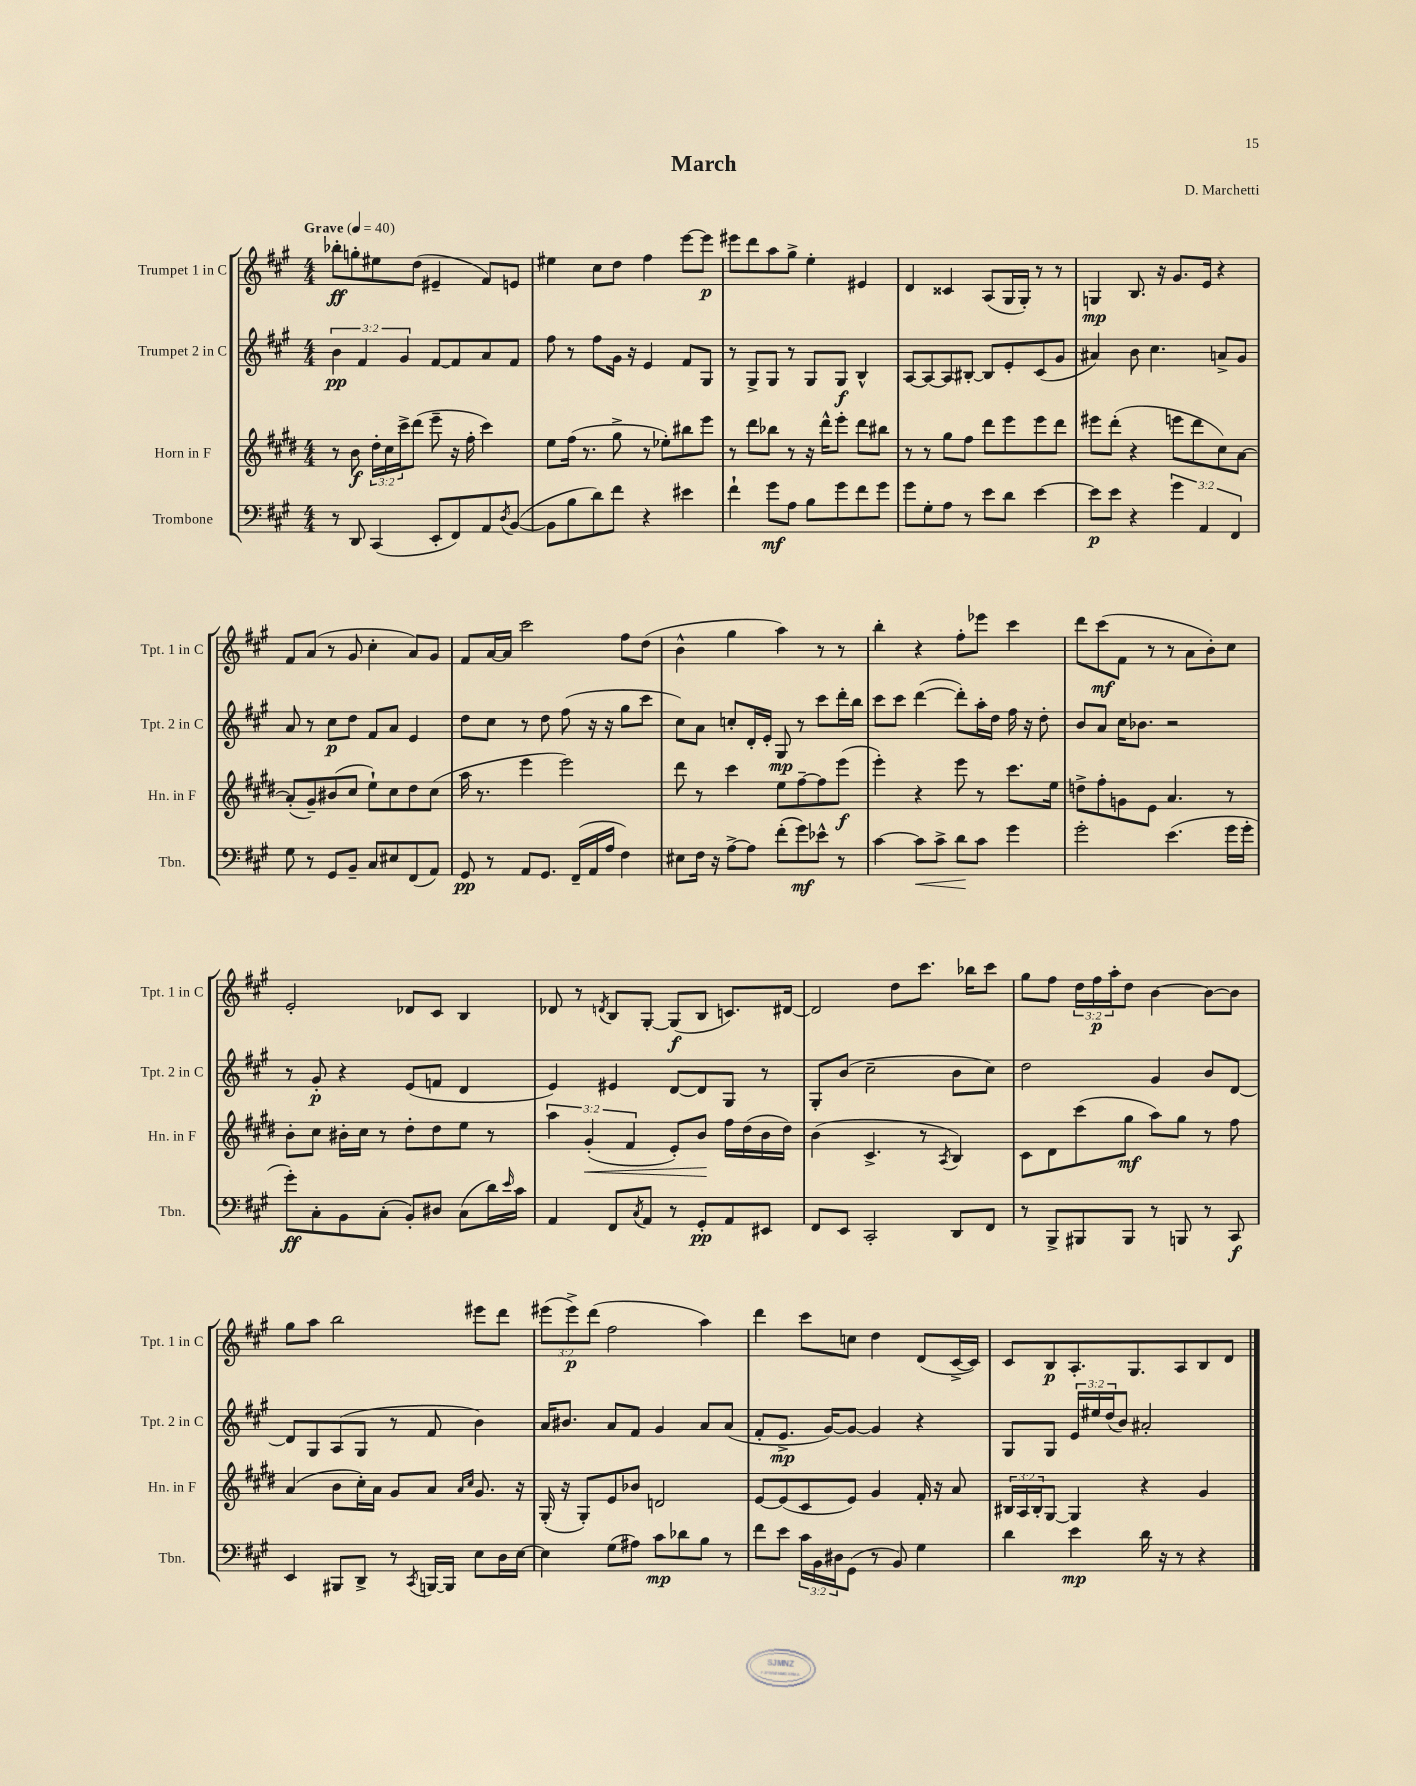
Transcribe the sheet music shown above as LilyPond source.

\header { title = "March" composer = "D. Marchetti" }
<<
\new StaffGroup <<
\new Staff = "s0" \with { instrumentName = "Trumpet 1 in C" shortInstrumentName = "Tpt. 1 in C" } {
    \clef treble \key a \major \numericTimeSignature \time 4/4 \override Staff.TupletNumber.text = #tuplet-number::calc-fraction-text \tempo "Grave" 4 = 40
    bes''8-.\ff g''8-. eis''8 d''8( eis'4-- fis'8) e'8 |
    eis''4 cis''8 d''8 fis''4 e'''8~ e'''8\p |
    eis'''8 d'''8 a''8 gis''8-> e''4-. eis'4 |
    d'4 cisis'4 a8( gis16 gis16-.) r8 r8 |
    g4\mp b8. r16 gis'8. e'16 r4 |
    fis'8 a'8( r8 gis'8 cis''4-. a'8) gis'8 |
    fis'8 a'16~ a'16 cis'''2 fis''8 d''8( |
    b'4-^ gis''4 a''4) r8 r8 |
    b''4-. r4 fis''8-. ees'''8 cis'''4 |
    d'''8 cis'''8\mf( fis'8 r8 r8 a'8 b'8-.) cis''8 |
    e'2-. des'8 cis'8 b4 |
    des'8 r8 \acciaccatura { d'8 } b8 gis8~-. gis8\f( b8 c'8.) dis'16~ |
    dis'2 d''8 cis'''8. bes''16 cis'''8 |
    gis''8 fis''8 \tuplet 3/2 { d''16 fis''16\p a''16-. } d''8 b'4~ b'8~ b'8 |
    gis''8 a''8 b''2 eis'''8 d'''8 |
    \tuplet 3/2 { eis'''8( eis'''8->\p) d'''8( } fis''2 a''4) |
    d'''4 cis'''8 c''8 d''4 d'8( cis'16~-> cis'16) |
    cis'8 b8\p a8.-. gis8. a8 b8 d'8 \bar "|." |
}
\new Staff = "s1" \with { instrumentName = "Trumpet 2 in C" shortInstrumentName = "Tpt. 2 in C" } {
    \clef treble \key a \major \numericTimeSignature \time 4/4 \override Staff.TupletNumber.text = #tuplet-number::calc-fraction-text
    \tuplet 3/2 { b'4\pp fis'4 gis'4 } fis'8~ fis'8 a'8 fis'8 |
    fis''8 r8 fis''8 gis'16 r16 e'4 fis'8 gis8 |
    r8 gis8-> gis8 r8 gis8 gis8\f b4-^ |
    a8~ a8~ a8 bis8~-. bis8 e'8-. cis'8( gis'8 |
    ais'4) b'8 cis''4. a'8-> gis'8 |
    a'8 r8 cis''8\p d''8 fis'8 a'8 e'4 |
    d''8 cis''8 r8 d''8 fis''8( r16 r16 gis''8 cis'''8 |
    cis''8) a'8 c''8-. d'16-. e'16-. gis8\mp r8 cis'''8 d'''16-. b''16 |
    cis'''8 cis'''8 d'''4~( d'''8-.) a''16-. d''16 fis''16 r16 d''8-. |
    b'8 a'8 cis''16 bes'8. r2 |
    r8 gis'8-.\p r4 e'8( f'8 d'4 |
    e'4) eis'4 d'8~ d'8 gis8 r8 |
    gis8-. b'8( cis''2-- b'8 cis''8) |
    d''2 gis'4 b'8 d'8~ |
    d'8 gis8 a8( gis8 r8 fis'8 b'4) |
    a'16 bis'8. a'8 fis'8 gis'4 a'8 a'8( |
    fis'8-. e'8.->\mp gis'16~) gis'8~ gis'4 r4 |
    gis8 gis8 \tuplet 3/2 { e'16 eis''16 d''16( } b'8) ais'2-. \bar "|." |
}
\new Staff = "s2" \with { instrumentName = "Horn in F" shortInstrumentName = "Hn. in F" } {
    \clef treble \key e \major \numericTimeSignature \time 4/4 \override Staff.TupletNumber.text = #tuplet-number::calc-fraction-text
    r8 b'8\f \tuplet 3/2 { dis''16-. cis''16 cis'''16-> } dis'''8( e'''8-- r16 fis''16-. cis'''4) |
    e''8 fis''16( r8. gis''8-> r8 ees''8-.) bis''8 e'''8 |
    r8 dis'''8 bes''8 r8 r16 dis'''16-^ e'''8-. dis'''8 bis''8 |
    r8 r8 gis''8 fis''8 dis'''8 e'''8 e'''8 dis'''8 |
    eis'''8 dis'''8-.( r4 e'''8 dis'''8 cis''8) a'8~ |
    a'8-.( gis'8--) bis'8( cis''8 e''8-!) cis''8 dis''8 cis''8( |
    a''16 r8. e'''4 e'''2) |
    dis'''8 r8 cis'''4 e''8 fis''8~-- fis''8 e'''8\f( |
    e'''4-.) r4 e'''8 r8 cis'''8. e''16 |
    d''8-> fis''8-. g'8 e'8 a'4. r8 |
    b'8-. cis''8 bis'16-. cis''16 r8 dis''8-. dis''8 e''8 r8 |
    \tuplet 3/2 { a''4 gis'4-.\<( fis'4 } e'8-.) b'8\! fis''16 dis''16( b'16 dis''16) |
    b'4( cis'4.-> r8 \acciaccatura { a8 } b4) |
    cis'8 dis'8 cis'''8( gis''8\mf a''8) gis''8 r8 fis''8 |
    a'4( b'8 cis''16-.) a'16 gis'8 a'8 \grace { a'16 cis''16 } gis'8. r16 |
    gis16-.( r16 gis8-.) e'8 bes'8 d'2 |
    e'8~ e'8( cis'8 e'8) gis'4 fis'16-. r16 a'8 |
    \tuplet 3/2 { bis16 a16 bis16-. } gis8~ gis4 r4 gis'4 \bar "|." |
}
\new Staff = "s3" \with { instrumentName = "Trombone" shortInstrumentName = "Tbn." } {
    \clef bass \key a \major \numericTimeSignature \time 4/4 \override Staff.TupletNumber.text = #tuplet-number::calc-fraction-text
    r8 d,8 cis,4( e,8-. fis,8) a,8 \acciaccatura { d8 } b,8~( |
    b,8 b8 d'8) fis'8 r4 eis'4 |
    fis'4-! gis'8\mf a8 b8 gis'8 fis'8 gis'8 |
    gis'8 gis8-. a8 r8 e'8 d'8 e'4~ |
    e'8\p e'8 r4 \tuplet 3/2 { gis'4 a,4 fis,4 } |
    gis8 r8 gis,8 b,8-- cis8 eis8 fis,8( a,8) |
    gis,8\pp r8 a,8 gis,8. fis,16--( a,16 a16 fis4) |
    eis8 fis16 r16 a8~-> a8 fis'8-.( gis'8\mf) ees'8-^ r8 |
    cis'4~ cis'8\< cis'8-> d'8\! cis'8 gis'4 |
    gis'2-. e'4.( gis'16 gis'16-. |
    gis'8-.\ff) cis8-. b,8 cis8-.( b,8-.) dis8 cis8( d'16) \grace { e'16 } cis'16 |
    a,4 fis,8 \acciaccatura { cis8 } a,8 r8 gis,8-.\pp a,8 eis,8 |
    fis,8 e,8 cis,2-. d,8 fis,8 |
    r8 b,,8-> bis,,8 bis,,8 r8 b,,8 r8 cis,8\f |
    e,4 bis,,8 d,8-> r8 \acciaccatura { cis,8 } b,,16~ b,,16 e8 d16 e16~ |
    e4 gis8( ais8) cis'8\mp des'8 b8 r8 |
    fis'8 e'8 \tuplet 3/2 { cis'16 b,16 dis16 } gis,8( r8 b,8) gis4 |
    d'4 e'4\mp d'16 r16 r8 r4 \bar "|." |
}
>>
>>
\layout { \context { \Score \remove "Bar_number_engraver" } }
